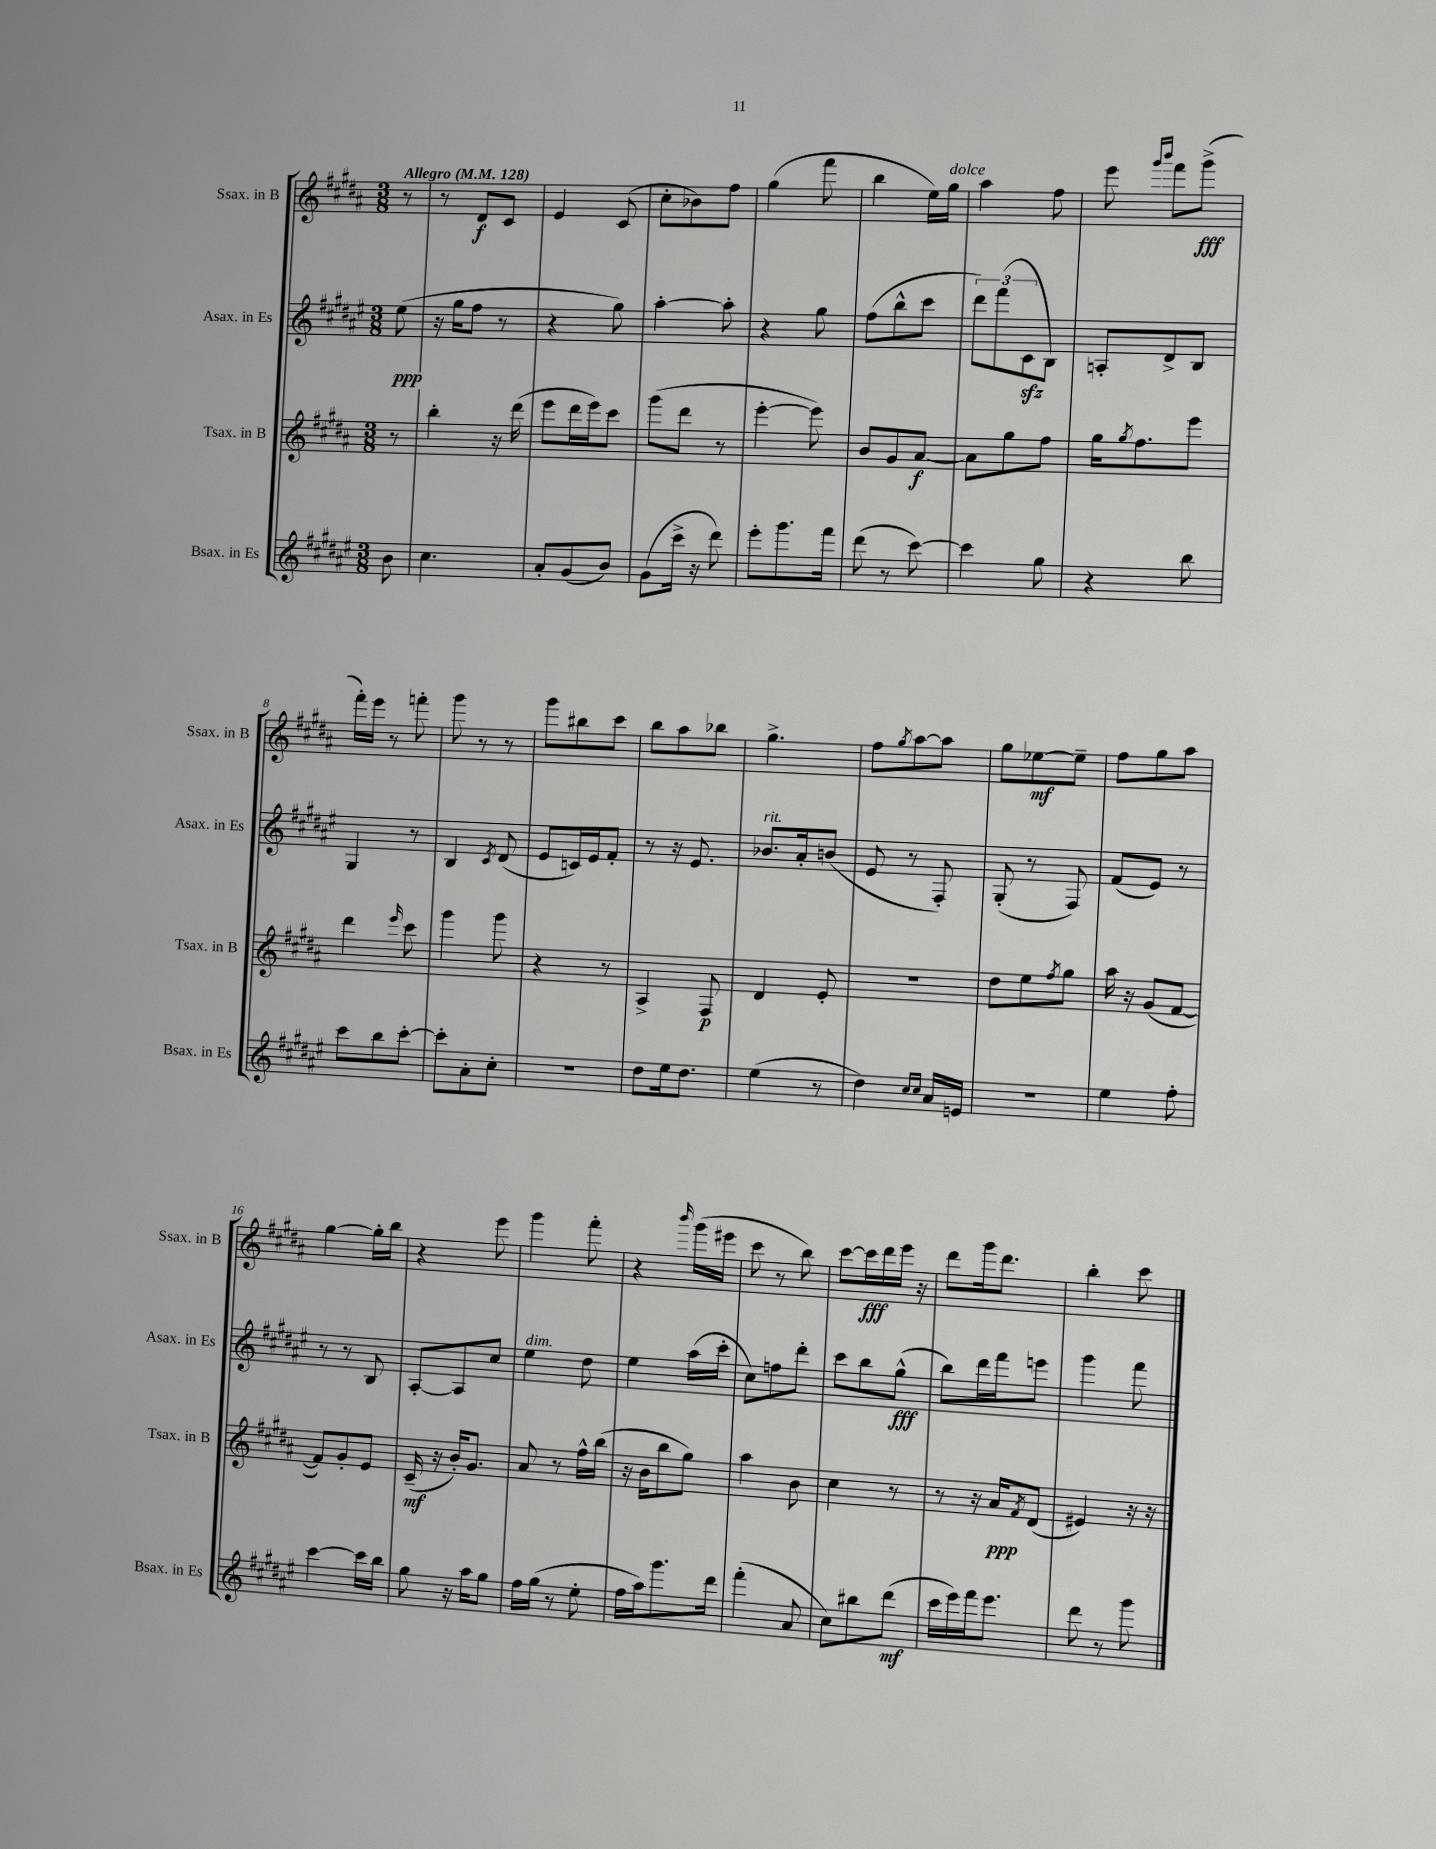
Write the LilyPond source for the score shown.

<<
\new StaffGroup <<
\new Staff = "s0" \with { instrumentName = "Ssax. in B" shortInstrumentName = "Ssax. in B" } {
    \clef treble \key b \major \numericTimeSignature \time 3/8 \partial 8 \tempo "Allegro" 4 = 128
    r8 |
    r8 dis'8\f cis'8 |
    e'4 cis'8( |
    cis''8-. bes'8) fis''8 |
    gis''4( fis'''8 |
    b''4 e''16) gis''16^\markup { \italic "dolce" } |
    ais''4 fis''8 |
    e'''8 \grace { gis'''16 b'''16 } fis'''8 gis'''8->\fff( |
    fis'''16-.) e'''16 r8 f'''8-. |
    gis'''8 r8 r8 |
    gis'''8 bis''8 cis'''8 |
    b''8 ais''8 bes''8 |
    gis''4.-> |
    fis''8 \acciaccatura { gis''8 } ais''8~ ais''8 |
    gis''8 ees''8~\mf ees''8-- |
    fis''8 gis''8 ais''8 |
    gis''4~ gis''16-. b''16 |
    r4 e'''8 |
    gis'''4 fis'''8-. |
    r4 \grace { b'''16 } gis'''16( eis'''16 |
    cis'''8 r8 b''8) |
    cis'''8~ cis'''16\fff dis'''16 e'''16 r16 |
    dis'''8 gis'''16 dis'''8. |
    b''4-. cis'''8 \bar "|." |
}
\new Staff = "s1" \with { instrumentName = "Asax. in Es" shortInstrumentName = "Asax. in Es" } {
    \clef treble \key fis \major \numericTimeSignature \time 3/8 \partial 8
    eis''8\ppp( |
    r16 gis''16 fis''8 r8 |
    r4 gis''8) |
    ais''4~-. ais''8-. |
    r4 gis''8 |
    fis''8( b''8-^ cis'''8 |
    \tuplet 3/2 { dis'''8) fis'''8( cis'8\sfz } b8) |
    a8-. dis'8-> b8 |
    gis4 r8 |
    b4 \acciaccatura { cis'8 } dis'8( |
    eis'8 c'16) eis'16 fis'8-. |
    r8 r16 eis'8. |
    bes'8.^\markup { \italic "rit." } ais'16-. b'8( |
    eis'8 r8 fis8-.) |
    gis8-.( r8 fis8) |
    fis'8( eis'8) r8 |
    r8 r8 b8 |
    ais8~-. ais8 cis''8 |
    eis''4^\markup { \italic "dim." } dis''8 |
    eis''4 ais''16( cis'''16-. |
    cis''8) f''8 dis'''8-. |
    cis'''8 b''8 gis''8-^\fff( |
    b''8) dis'''16 fis'''16 e'''8 |
    gis'''4 fis'''8 \bar "|." |
}
\new Staff = "s2" \with { instrumentName = "Tsax. in B" shortInstrumentName = "Tsax. in B" } {
    \clef treble \key b \major \numericTimeSignature \time 3/8 \partial 8
    r8 |
    b''4-. r16 dis'''16( |
    e'''8 dis'''16 e'''16) cis'''8 |
    gis'''8( dis'''8 r8 |
    e'''4~-. e'''8) |
    b'8 gis'8 ais'8~\f |
    ais'8 gis''8 fis''8 |
    gis''16 \acciaccatura { gis''8 } fis''8. e'''8 |
    dis'''4 \grace { e'''16 } cis'''8 |
    gis'''4 gis'''8 |
    r4 r8 |
    ais4-> fis8\p |
    dis'4 e'8-. |
    R4. |
    dis''8 e''8 \acciaccatura { fis''8 } gis''8 |
    ais''16 r16 gis'8( fis'8~ |
    fis'8) gis'8-. e'8 |
    cis'16--\mf( r16 b'16-.) gis'8. |
    ais'8 r8 fis''16-^ b''16( |
    r16 b'16 b''8 gis''8) |
    ais''4 b'8 |
    cis''4 r8 |
    r8 r16 ais'16\ppp \acciaccatura { fis'8 } dis'8( |
    eis'4) r16 r16 \bar "|." |
}
\new Staff = "s3" \with { instrumentName = "Bsax. in Es" shortInstrumentName = "Bsax. in Es" } {
    \clef treble \key fis \major \numericTimeSignature \time 3/8 \partial 8
    b'8 |
    cis''4. |
    ais'8-. gis'8( b'8) |
    gis'8( cis'''16-> r16 dis'''8) |
    eis'''8-. gis'''8. fis'''16 |
    dis'''8( r8 cis'''8~) |
    cis'''4 gis''8 |
    r4 b''8 |
    cis'''8 b''8 cis'''8~-. |
    cis'''8-. ais'8-. cis''8-. |
    R4. |
    dis''8 eis''16 dis''8. |
    eis''4( r8 |
    dis''4) \grace { cis''16 cis''16 } ais'16 e'16 |
    R4. |
    eis''4 fis''8-. |
    cis'''4~ cis'''16 b''16 |
    gis''8 r16 ais''16 gis''8 |
    fis''16 gis''16( r8 eis''8-. |
    fis''16 ais''16) gis'''8. dis'''16 |
    fis'''4-.( ais'8 |
    cis''8) bis''8 dis'''8\mf( |
    cis'''16 eis'''16) fis'''16 eis'''8. |
    dis'''8 r8 gis'''8 \bar "|." |
}
>>
>>
